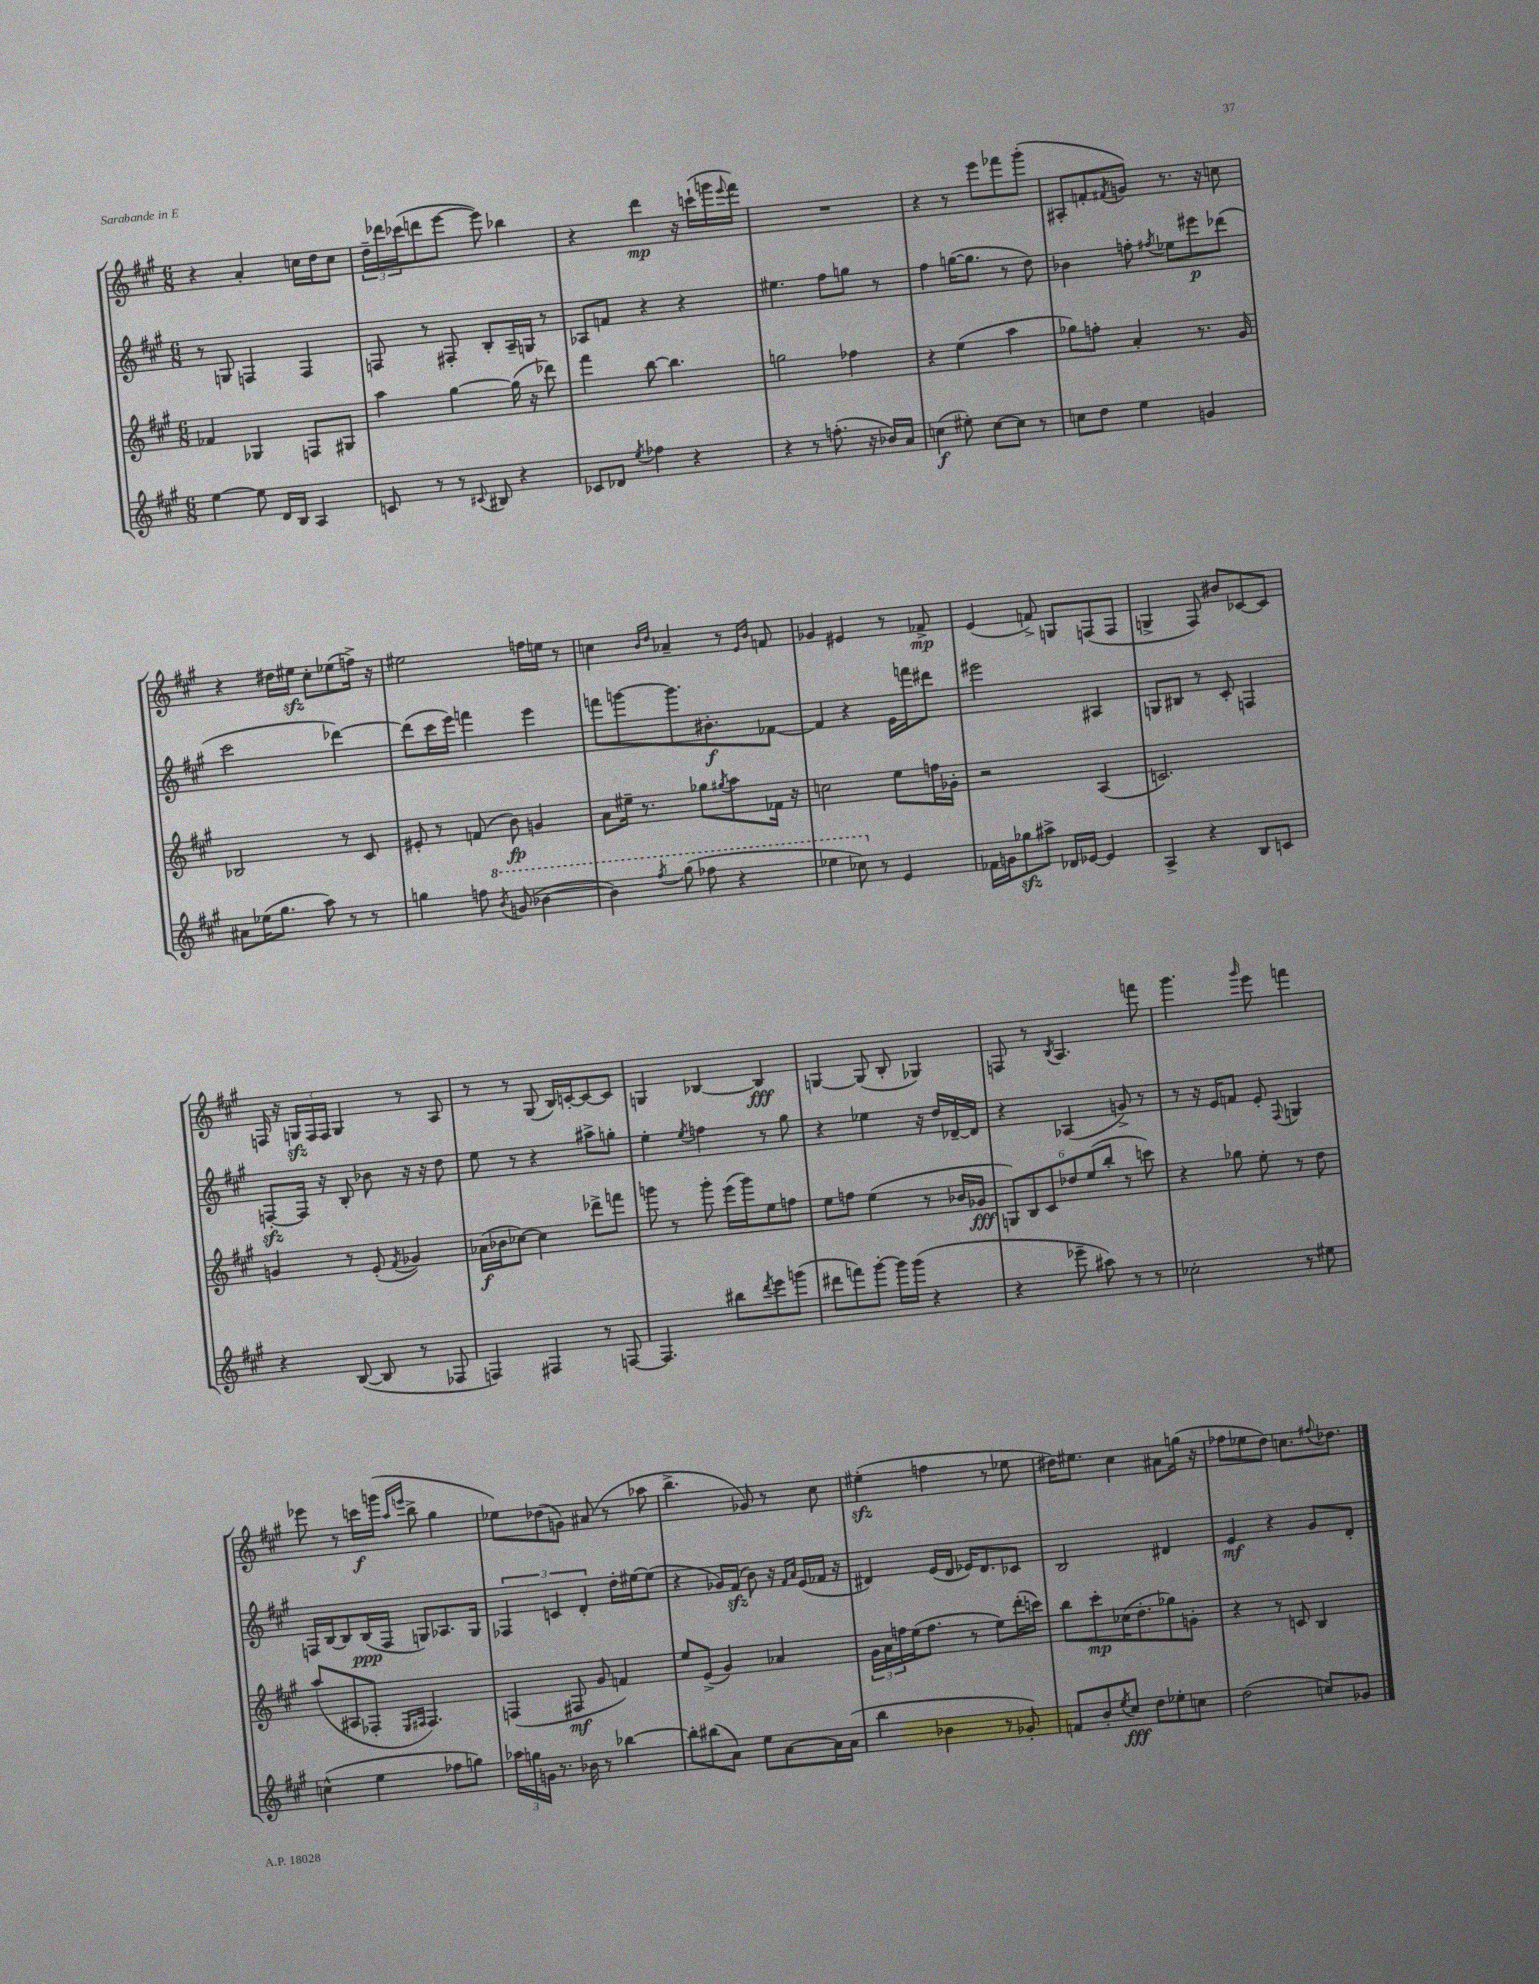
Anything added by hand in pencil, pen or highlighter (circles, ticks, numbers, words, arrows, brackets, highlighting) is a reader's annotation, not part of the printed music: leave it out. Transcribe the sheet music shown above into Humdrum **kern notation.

**kern	**kern	**kern	**kern
*staff4	*staff3	*staff2	*staff1
*clefG2	*clefG2	*clefG2	*clefG2
*k[f#c#g#]	*k[f#c#g#]	*k[f#c#g#]	*k[f#c#g#]
*M6/8	*M6/8	*M6/8	*M6/8
[4ee	4f-	8r	4r
.	.	8G	.
8ee]	4G-	4F	4a'
16d	.	.	.
16B	.	.	.
4A	8F	4F	16cc
.	.	.	16dd
.	8G#	.	8cc
=	=	=	=
8c	4aa	8F	24dd~
.	.	.	24ddd-
.	.	.	(24ccc-
8r	.	8r	8ddd
8r	[4gg#	8F#'	[8eee
8qqc#	.	.	.
8B#	.	8B'	8eee])
4r	(16gg#]	16A~	4bb-
.	16r	16G	.
.	8ddd-)	8r	.
=	=	=	=
8c-	4fff#	8A-	4r
8d-	.	8f	.
8qee	.	.	.
4ff-	[8bb	4r	4ddd
.	4.bb]	.	.
4r	.	4r	16r
.	.	.	(16ccc`
.	.	.	16ggg
.	.	.	8qqeee
.	.	.	16fff#)
=	=	=	=
4r	2gg	4.ee#	2.r
8r	.	.	.
(8.ff'	.	8ff#	.
.	4ff-	8gg	.
16r	.	.	.
16b-)	.	8r	.
16a	.	.	.
=	=	=	=
(4cc	4r	4ff#	4r
8ee#')	(4ee	([16gg	8r
.	.	8.gg]	.
[8cc	.	.	8eee
8cc]	4aa	8r	8fff-
8r	.	8dd)	(8ggg#'
=	=	=	=
8cc	8gg-)	4b-	8A#'
8dd	8ff'	.	8f'
.	.	.	8qf#
4ee	4a'	8ff'	8g)
.	.	8qff#	.
.	.	8ee-	8.r
4g	8.r	8eee#	.
.	.	.	16r
.	.	(8ddd-	8cc
.	16g#	.	.
=	=	=	=
8a#	2B-	2ccc#	4r
(16ee-	.	.	.
8.gg#	.	.	.
.	.	.	16dd#
.	.	.	16ee#
8aa)	.	.	8cc#'
8r	8r	[4ddd-)	(8ee-
8r	8c#	.	16ff^)
.	.	.	16r
=	=	=	=
4gg	8e#'	(8ddd-]	2ee#
.	8r	16ccc#	.
.	.	16eee)	.
8ff	(8f	4fff	.
8qbb	.	.	.
(8gg	8b)	.	.
[4bb-	4g	4eee	16ff
.	.	.	16ee
.	.	.	8r
=	=	=	=
4bb-])	8a	8fff	4cc
.	16ee#~	[8ggg	.
.	8.r	.	.
.	.	.	16qqb
8qfff#	.	.	16qqdd
(8ggg#	.	8.ggg]	4a-~
8fff-	8gg-	.	.
.	.	8.b#'	.
.	8qgg#	.	.
4r	8aa	.	8r
.	.	.	16qqe
.	.	.	16qqb
.	16f-	[8f-	8f
.	16r	.	.
=	=	=	=
4eee-	2cc	4f-]	4g-
8ccc-)	.	4r	4e#
8r	.	.	.
4e	8ee	16e	8r
.	.	16fff	.
.	16ff	8ddd#	8f-^
.	16g-'	.	.
=	=	=	=
16f-	2r	2eee#	(4e
16g	.	.	.
8gg-	.	.	.
8aa#^	.	.	8f^)
16d-	.	.	8G
[16e-	.	.	.
4e-]	(4A	4A#	(8F
.	.	.	8F
=	=	=	=
4A^	2.c)	8G	4G^
.	.	8B#	.
4r	.	8r	8F#)
.	.	8c#'	8b#
8B	.	4F	[8c-
8c	.	.	8c-]
=	=	=	=
4r	4g	[8F'	16F
.	.	.	16r
.	.	16F]	24G
.	.	.	24F
.	.	16r	.
.	.	.	24F
([8B	8r	8B'	4G
8B]	(8e'	8b-	.
.	8qf#	.	.
8r	4g-)	16r	8r
.	.	16r	.
8F-	.	8dd	8A
=	=	=	=
4F)	(16a-	8ee	8r
.	16b-	.	.
.	[8cc-)	8r	8r
4F#	4cc-]	4r	(8G#
.	.	.	16B)
.	.	.	[16c'
8r	8ddd-^	8aa#^	8c_
[8F	8fff	8gg'	8c]
=	=	=	=
4.F]	8ggg	4ee'	4G
.	8r	.	.
.	.	8qee	.
.	8ggg'	4ff	[4B-
8bb#	(16eee	.	.
.	16ggg)	.	.
8qddd	.	.	.
8eee	8ee	8r	4B-]
(8ggg	8ff	8gg#	.
=	=	=	=
8ddd#	8ee	4r	[4G
8fff)	8ff	.	.
[8ggg#'	(4ee	4ee-	(8G]
16ggg#]	.	.	8B'
(16ggg#	.	.	.
4r	8r	16r	4G-)
.	.	16dd	.
.	16b-	[16d-~	.
.	16g-	16d-]	.
=	=	=	=
4r	12G)	4r	8F
.	12B	.	.
.	.	.	8r
.	12c#	.	.
.	.	.	8qB
8eee-~	12dd-	(4A-	4.A
.	(12ee	.	.
8aa#)	.	.	.
.	12bb'	.	.
8r	8r	8g^)	.
8r	8ccc)	8r	8fff
=	=	=	=
2cc-'	4r	8r	4.ggg#
.	.	16r	.
.	.	16e	.
.	8gg-	8f	.
.	.	.	16qqggg#
.	8ee'	8e'	8eee
.	.	8qqF#	.
8r	8r	4G	4fff
8ee#	8dd	.	.
=	=	=	=
(4cc^^	(8aa	16F	8eee-
.	.	[16B	.
.	8A#	8B]	8r
4ee	8F-'	(16B	16ccc
.	.	16F	(16ggg
.	16qqE	.	16qqaa
.	16qqF#	.	16qqeee
.	4.F#)	8G)	8bb^
8ff-	.	8.A-	4gg#
8gg)	.	.	.
.	.	16G	.
=	=	=	=
24aa-	(4F	6F-	8ee-)
24gg	.	.	.
24g	.	.	.
8.r	.	.	(8dd-
.	.	6c	.
.	8F#	.	8g)
16b-	.	.	.
.	.	6d'	.
8r	8g#	.	(8a#
[4bb-	4f)	16dd'	8r
.	.	[16ee#	.
.	.	(8ee#]	8aa-
=	=	=	=
8bb-']	8ee	4r	4.bb^
(8bb#	(8e^	.	.
8a)	4g#)	16g-)	.
.	.	(16f#	.
8ee	.	8b)	8g-)
[8a	4a-	16r	8r
.	.	16qqf#	.
.	.	16qqa	.
.	.	(16e	.
16a]	.	16f-	8cc#
(16a	.	16r	.
=	=	=	=
4bb	24g#	4d#)	(4ee#'
.	24a	.	.
.	24ff	.	.
.	(16ee	.	.
.	8.ff	.	.
4b-	.	(16e	4ff
.	.	16d#	.
.	8r	16e-)	.
.	.	8.d#	.
8r	8ee)	.	8r
8g-')	(16ddd'	8c-	8ee-
.	16ccc)	.	.
=	=	=	=
8f	8bb	2B	16dd#)
.	.	.	8.ee#
8b'	8ccc#'	.	.
8qee	.	.	.
8cc#	(16cc-	.	4cc#
.	8.dd'	.	.
8dd	.	.	.
8ee-'	8gg-)	4d#	8a#
8cc	8g'	.	(16gg
.	.	.	16r
=	=	=	=
(2dd	4r	4e	8ff-
.	.	.	8ee-
.	8r	4r	8dd)
.	8c	.	8.cc
8cc)	4B	8g#	.
.	.	.	8qqff#
.	.	.	8.dd-
8g-	.	8d'	.
==	==	==	==
*-	*-	*-	*-
